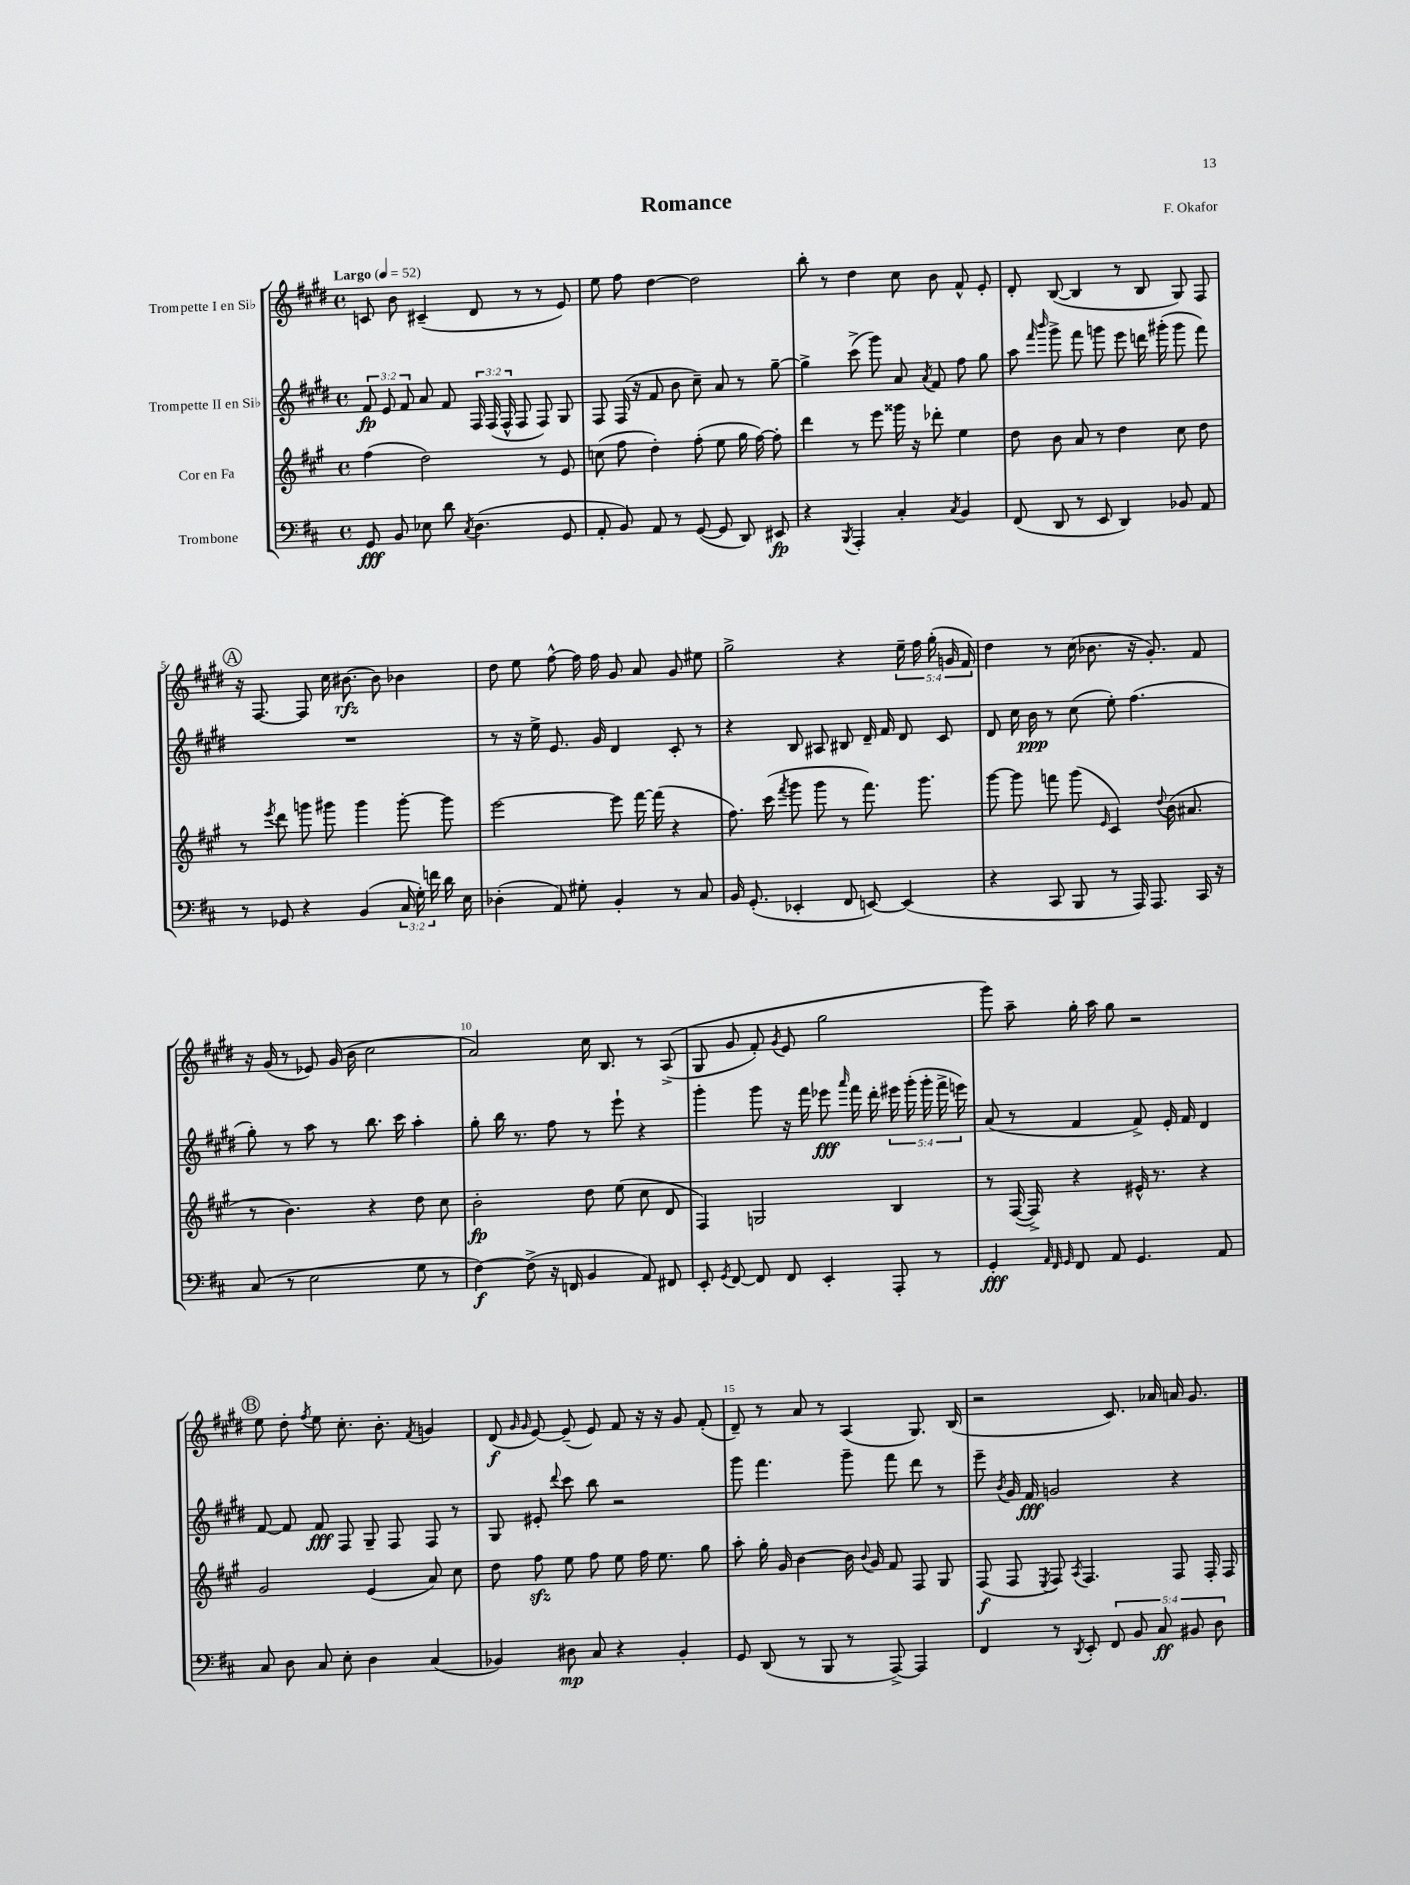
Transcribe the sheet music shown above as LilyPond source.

\header { title = "Romance" composer = "F. Okafor" }
<<
\new StaffGroup <<
\new Staff = "s0" \with { instrumentName = "Trompette I en Sib" } {
    \clef treble \key e \major \defaultTimeSignature \time 4/4 \override Staff.TupletNumber.text = #tuplet-number::calc-fraction-text \tempo "Largo" 4 = 52
    \autoBeamOff c'8 b'8 cis'4--( dis'8 r8 r8 e'8) |
    e''8 fis''8 dis''4~ dis''2 |
    b''8-. r8 dis''4 cis''8 b'8 fis'8-^ e'8-. |
    dis'8-. b8~( b4 r8 b8 gis8) fis8 |
    \mark \markup { \circle "A" } r16 fis8.~ fis8 cis''16 bis'8.~\rfz bis'8 bes'4 |
    dis''8 e''8 fis''8~-^ fis''16 fis''16 gis'8 a'8 gis'8 eis''8 |
    gis''2-> r4 \tuplet 5/4 { e''16-- fis''16 gis''16-.( g'16 fis'16) } |
    dis''4 r8 cis''16( bes'8. r16 gis'8.-.) fis'8 |
    r16 gis'16( r8 ees'8) gis'16( b'16 cis''2 |
    a'2) cis''16 b8. r8 a8->(\( |
    gis8 gis'8 fis'8-.) \acciaccatura { gis'8 } e'8 gis''2 |
    gis'''8\) a''8-- gis''16-. a''16 gis''8 r2 |
    \mark \markup { \circle "B" } e''8 dis''8-. \acciaccatura { fis''8 } e''8 cis''8.-. b'8.-. \acciaccatura { fis'8 } g'4 |
    dis'8\f( \grace { gis'16 gis'16 } e'8~) e'8--( e'8) fis'8 r16 r16 gis'8 fis'8-.( |
    dis'8--) r8 a'8 r8 a4( gis8.) b16( |
    r2 cis'8.) aes'16 a'16 gis'8. \bar "|." |
}
\new Staff = "s1" \with { instrumentName = "Trompette II en Sib" } {
    \clef treble \key e \major \defaultTimeSignature \time 4/4 \override Staff.TupletNumber.text = #tuplet-number::calc-fraction-text
    \autoBeamOff \tuplet 3/2 { fis'8\fp e'8 fis'8 } a'8 fis'8 \tuplet 3/2 { fis16 fis16( fis16-^ } fis8 fis8) gis8 |
    fis8 fis16( r16 fis'8 b'8 cis''8--) a'8 r8 gis''8~-- |
    gis''4-> cis'''8->( gis'''8) a'8 \acciaccatura { a'8 } fis'8 fis''8 gis''8 |
    a''8 \grace { fis'''16 b'''16 } gis'''8-> fis'''8 g'''8 e'''8 d'''16 gis'''16-.( gis'''8 fis'''8) |
    \mark \markup { \circle "A" } R1 |
    r8 r16 e''16-> e'8. gis'16 dis'4 cis'8-. r8 |
    r4 b8 ais8 bis8 dis'16-- fis'16 dis'8 cis'8 |
    dis'8 cis''16 b'16\ppp r8 cis''8( e''8-.) fis''4.( |
    gis''8-.) r8 a''8 r8 b''8. cis'''16 a''4-. |
    gis''8-. b''16 r8. fis''8 r8 e'''8-! r4 |
    gis'''4-. gis'''8 r16 fis'''16 ees'''8\fff \grace { a'''16 } fis'''16 dis'''16-. \tuplet 5/4 { eis'''16 gis'''16-.( gis'''16-. fis'''16-> e'''16) } |
    a'8( r8 fis'4 fis'8->) e'16-. fis'16 dis'4 |
    \mark \markup { \circle "B" } fis'8~ fis'8 fis'8\fff fis8 gis8-- fis8 fis8 r8 |
    gis8 eis'8-. \appoggiatura { dis'''8 } cis'''8 b''8 r2 |
    gis'''8 fis'''4. gis'''8-- fis'''8 dis'''8 r8 |
    e'''8-- \acciaccatura { b'8 } gis'16 fis'16\fff g'2 r4 \bar "|." |
}
\new Staff = "s2" \with { instrumentName = "Cor en Fa" } {
    \clef treble \key a \major \defaultTimeSignature \time 4/4
    \autoBeamOff fis''4( d''2) r8 e'8 |
    c''8( fis''8 d''4-.) fis''8-.( e''8 gis''16 fis''16~) fis''8-. |
    d'''4 r8 e'''8 gisis'''16 r16 des'''8-. e''4 |
    d''8 b'8 a'8 r8 d''4 cis''8 d''8 |
    \mark \markup { \circle "A" } r8 \acciaccatura { e'''8 } d'''8 g'''8 gis'''8 gis'''4 gis'''8~-. gis'''8 |
    e'''2~ e'''8 fis'''16~ fis'''16( r4 |
    fis''8.) cis'''16( \acciaccatura { fis'''8 } gis'''8 gis'''8 r8 fis'''8.) gis'''8. |
    gis'''8~ gis'''8 f'''8 gis'''8( \grace { e'16 } cis'4) \appoggiatura { d''8 } b'16( ais'8. |
    r8 b'4.) r4 d''8 cis''8 |
    b'2-.\fp d''8 e''8( cis''8 d'8 |
    fis4) g2 b4 |
    r8 fis16~( fis16->) r4 eis'16-^ r8. r4 |
    \mark \markup { \circle "B" } gis'2 e'4( a'8) cis''8 |
    d''8 fis''8\sfz e''8 fis''8 e''8 fis''16 e''8. gis''8 |
    a''8-. gis''16-. gis'16 b'4~ b'16 \appoggiatura { b'8 } gis'16 fis'8 fis8 gis8 |
    fis8\f( fis8 \acciaccatura { e8 } fis8) \acciaccatura { a8 } fis4. fis8 fis16-. fis16 \bar "|." |
}
\new Staff = "s3" \with { instrumentName = "Trombone" } {
    \clef bass \key d \major \defaultTimeSignature \time 4/4 \override Staff.TupletNumber.text = #tuplet-number::calc-fraction-text
    \autoBeamOff g,8\fff b,8 ees8 d'8 \acciaccatura { cis8 } d4.( g,8 |
    a,8-. b,8) a,8 r8 g,8~( g,8 d,8) eis,8\fp |
    r4 \acciaccatura { b,,8 } a,,4-. cis4-. \acciaccatura { cis8 } b,4 |
    fis,8( d,8 r8 e,8 d,4) bes,8 a,8 |
    \mark \markup { \circle "A" } r8 ges,8 r4 b,4( \tuplet 3/2 { cis16 g16-.) f'16 } d'16 e16 |
    des4-.( a,8) gis8-. b,4-. r8 cis8 |
    b,16 g,8.-.( ees,4-. fis,8 e,8~) e,4( |
    r4 cis,8 b,,8 r8 a,,16) a,,8. cis,16 r16 |
    cis8( r8 e2 g8 r8 |
    fis4~\f) fis8->( r16 f,16 b,4 a,8) fis,8 |
    e,8-. \acciaccatura { g,8 } fis,8~ fis,8 fis,8 e,4-. a,,8-. r8 |
    g,4-.\fff \grace { a,32 fis,32 g,32 } fis,8 a,8 g,4. a,8 |
    \mark \markup { \circle "B" } cis8 d8 cis8 e8-. d4 cis4( |
    bes,4) dis8\mp cis8 r4 bes,4-. |
    g,8 d,8( r8 b,,8 r8 a,,8~->) a,,4 |
    fis,4 r8 \acciaccatura { d,8 } e,8-. \tuplet 5/4 { fis,8 b,8 cis8\ff bis,8 d8 } \bar "|." |
}
>>
>>
\layout { \context { \Score \override BarNumber.break-visibility = ##(#f #t #t) barNumberVisibility = #(every-nth-bar-number-visible 5) } }
